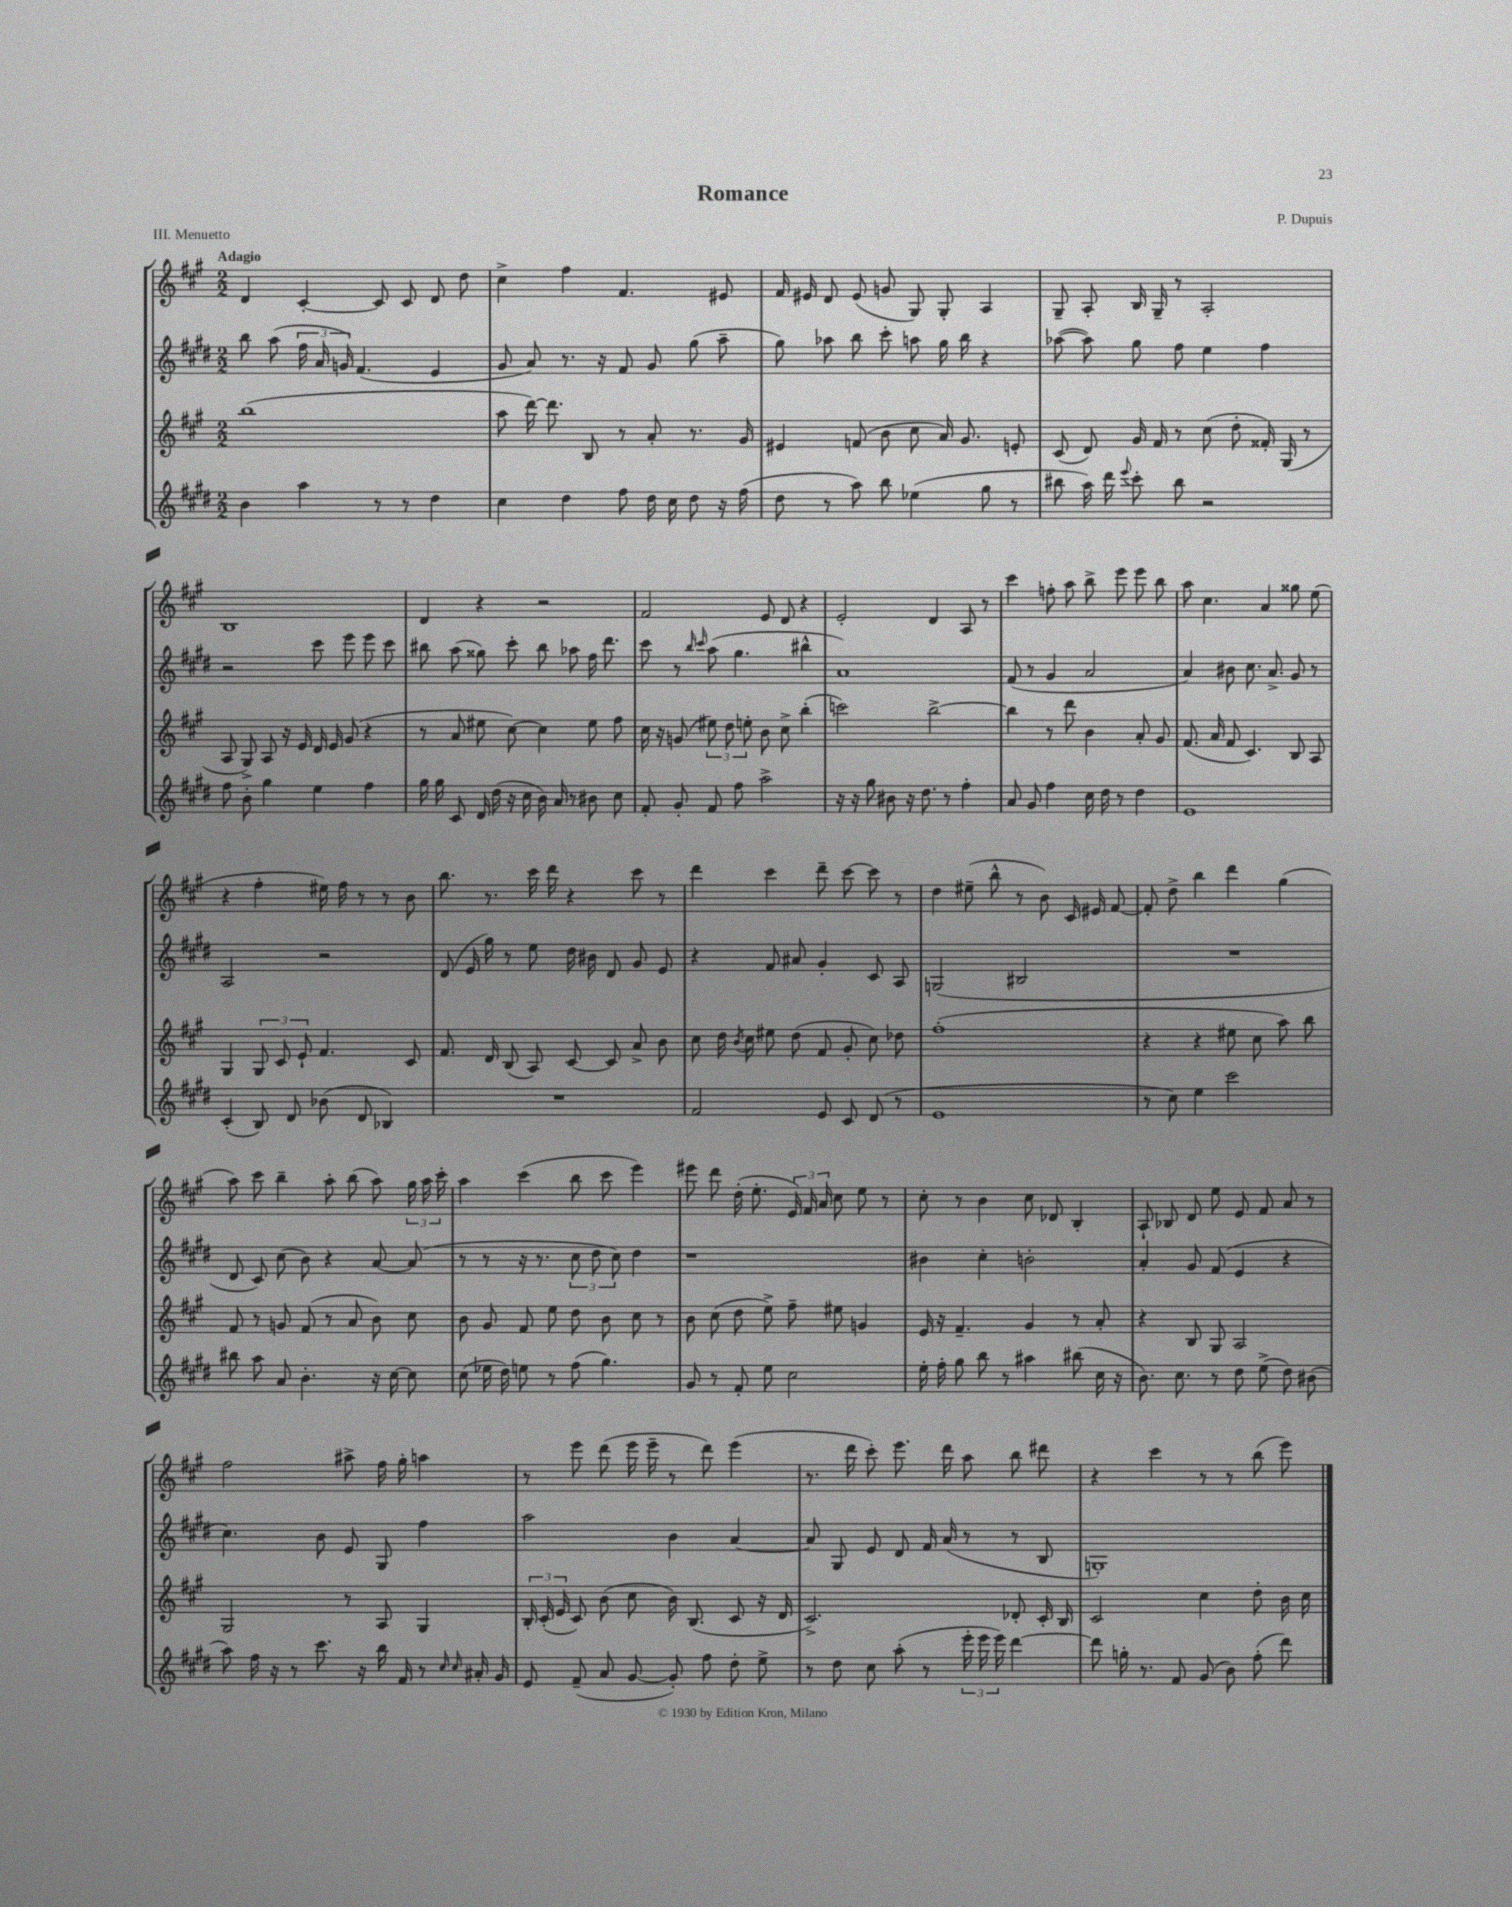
\header { title = "Romance" composer = "P. Dupuis" piece = "III. Menuetto" }
<<
\new StaffGroup <<
\new Staff = "s0" {
    \clef treble \key a \major \numericTimeSignature \time 2/2 \tempo "Adagio"
    \autoBeamOff d'4 cis'4~-. cis'8 cis'8 d'8 d''8 |
    cis''4-> fis''4 fis'4. eis'8 |
    fis'16 eis'16 d'8 eis'8( g'8 gis8) gis8-. a4 |
    gis8-- a8-. b16 gis16-- r8 a2-. |
    b1 |
    d'4 r4 r2 |
    fis'2 e'8 d'8 r4 |
    e'2-. d'4 a8 r8 |
    cis'''4 f''8-. a''8 b''8-> e'''8 e'''8 b''8 |
    a''8 cis''4. a'4 gisis''8 e''8( |
    r4 fis''4-. eis''16) fis''16 r8 r8 b'8 |
    b''8. r8. cis'''16 d'''16 r4 cis'''8 r8 |
    d'''4 cis'''4 d'''8-- cis'''8~ cis'''8 r8 |
    d''4 eis''8--( b''8-^ r8 b'8) cis'16 eis'16 fis'8~ |
    fis'8-. d''8-> b''4 d'''4 gis''4( |
    a''8) cis'''8 b''4-- a''8-. b''8( a''8) \tuplet 3/2 { gis''16 a''16 cis'''16-. } |
    a''4 cis'''4( b''8 cis'''8 e'''4) |
    eis'''8 d'''8 d''16-.( e''8.-. \tuplet 3/2 { e'16) fis'16 a'16 } cis''8 e''8 r8 |
    cis''8-. r8 b'4 cis''8 des'8 b4-. |
    a8-! bes8 d'8 e''8 e'8 fis'8 a'8 r8 |
    fis''2 ais''8-> fis''16 gis''16-. a''4 |
    r8 e'''8 d'''8( e'''16 e'''16-- r8 d'''8) e'''4( |
    r8. d'''16 cis'''8-.) e'''8. d'''16 a''8 b''8 dis'''8 |
    r4 cis'''4 r8 r8 b''8( e'''8) \bar "|." |
}
\new Staff = "s1" {
    \clef treble \key e \major \numericTimeSignature \time 2/2
    \autoBeamOff b''8 a''8( \tuplet 3/2 { fis''16 a'16 g'16) } fis'4.( e'4 |
    gis'8 a'8) r8. r16 fis'8 gis'8 gis''8( a''8-- |
    gis''8) aes''8 b''8 cis'''8-. a''8 gis''16 b''16 r4 |
    aes''8~( aes''8) gis''8 fis''8 e''4 fis''4 |
    r2 cis'''8 e'''8 e'''8 cis'''8 |
    bis''8 a''8( gisis''8) cis'''8-. bis''8 aes''8 fis''16 dis'''8. |
    cis'''8 r8 \grace { b''16 cis'''16 } a''8( gis''4. bis''4-^ |
    a'1) |
    fis'8( r8 gis'4 a'2 |
    a'4) bis'8 cis''8. a'8.-> gis'8 r8 |
    a2 r2 |
    dis'8( e'16 gis''16) r8 e''8 dis''16 bis'16 dis'8 gis'8 e'8 |
    r4 fis'8 ais'8 gis'4-. cis'8 a8 |
    g2( bis2 |
    R1 |
    dis'8 cis'8) cis''8( b'8) r4 a'8~ a'8( |
    r8 r8 r16 r8. \tuplet 3/2 { cis''8 dis''8 cis''8) } dis''4 |
    r1 |
    bis'4 cis''4-. b'2-. |
    a'4-. gis'8 fis'8( e'4 r4 |
    cis''4.) b'8 e'8 gis8 fis''4 |
    a''2 b'4 a'4~ |
    a'8 gis8 e'8 dis'8 fis'16 a'16( r8 r8 b8 |
    g1-.) \bar "|." |
}
\new Staff = "s2" {
    \clef treble \key a \major \numericTimeSignature \time 2/2
    \autoBeamOff b''1( |
    a''8 d'''16~) d'''8. b8 r8 a'8-. r8. gis'16 |
    eis'4 f'8( b'8 cis''8 a'16) gis'8. e'8-. |
    cis'8( d'8) gis'16 fis'16 r8 cis''8( d''8-. fisis'16-.) gis16( r8 |
    a8 gis8->) a8 r16 e'16 d'16 e'16 gis'8( r4 |
    r8 a'8 eis''8 cis''8~) cis''4 eis''8 fis''8 |
    cis''16 r16 g'8( \tuplet 3/2 { eis''8) d''8 e''8-. } b'8 cis''8-> b''4-.( |
    c'''2) b''2~-> |
    b''4 r8 d'''8 b'4 a'8-. gis'8 |
    fis'8.( a'16 fis'8 cis'4.) b8 a8 |
    gis4 \tuplet 3/2 { gis8 cis'8 e'8-! } fis'4. cis'8 |
    fis'8. d'16 b8( a8) cis'8~ cis'8 a'8-> b'8 |
    cis''8 d''16 \acciaccatura { b'8 } cis''16 eis''8 d''8( fis'8 gis'8-. cis''8) des''8 |
    fis''1-.( |
    r4 r4 eis''8 cis''8 a''8) b''8 |
    fis'8 r8 g'8 fis'8( r8 a'8 b'8) cis''8 |
    b'8 gis'8 fis'8 e''8 d''8 b'8 cis''8 r8 |
    b'8 cis''8( d''8 e''8->) fis''8-- eis''8 g'4 |
    e'16 r16 fis'4.-- gis'4 r8 a'8-. |
    r4 b8 gis8 a2 |
    gis2 r8 a8 gis4 |
    \tuplet 3/2 { b16-. cis'16-.( e'16 } cis'8) b'8( cis''8 b'16) b8.( cis'8 r16 d'16 |
    cis'2.->) des'8-. cis'16-. b16 |
    cis'2 cis''4 d''8-. b'16 cis''16 \bar "|." |
}
\new Staff = "s3" {
    \clef treble \key e \major \numericTimeSignature \time 2/2
    \autoBeamOff b'4 a''4 r8 r8 dis''4 |
    cis''4 dis''4 fis''8 dis''16 cis''16 dis''8 r16 fis''16( |
    dis''8 r8 a''8) b''8 ees''4( gis''8 r8 |
    bis''8 a''16) dis'''16 \appoggiatura { e'''8 } cis'''8-. bis''8 r2 |
    fis''8 b'8-. gis''4 e''4 fis''4 |
    gis''16 gis''16 cis'8 dis'16 dis''16( r16 cis''16 b'16) a'16 r8 bis'8 cis''8 |
    fis'8-. gis'8-. fis'8 fis''8 a''2-> |
    r16 r16 gis''8 bis'8 r16 dis''8. r8 fis''4-. |
    a'8 gis'8 fis''4 cis''16 dis''16 r8 dis''4 |
    e'1 |
    cis'4-.( b8) dis'8 bes'8( dis'8 bes4) |
    R1 |
    fis'2 e'8 cis'8 dis'8( r8 |
    e'1 |
    r8 cis''8) e''4 cis'''2 |
    bis''8 a''8 a'8 b'4.-. r16 cis''16~ cis''8 |
    cis''8( ees''16 dis''16) e''8 r8 fis''8( gis''4.) |
    gis'8 r8 fis'8-. e''8 cis''2 |
    e''16-. fis''16-. gis''8 b''8 r8 ais''4 bis''8( cis''16 r16 |
    b'8.) cis''8. r8 dis''8 e''8->( dis''8) bis'8( |
    a''8) fis''16 r16 r8 cis'''8. r16 b''16 fis'16 r8 \grace { cis''16 cis''16 } ais'16-. gis'16 |
    e'8 fis'8--( a'8 gis'8~ gis'8-.) fis''8 dis''8-. e''8-> |
    r8 dis''8 cis''8 a''8-.( r8 \tuplet 3/2 { e'''16-. e'''16 e'''16) } dis'''4~ |
    dis'''8 g''16-. r8. fis'8 gis'8( b'8) fis''8-.( dis'''8) \bar "|." |
}
>>
>>
\layout { \context { \Score \remove "Bar_number_engraver" } }
